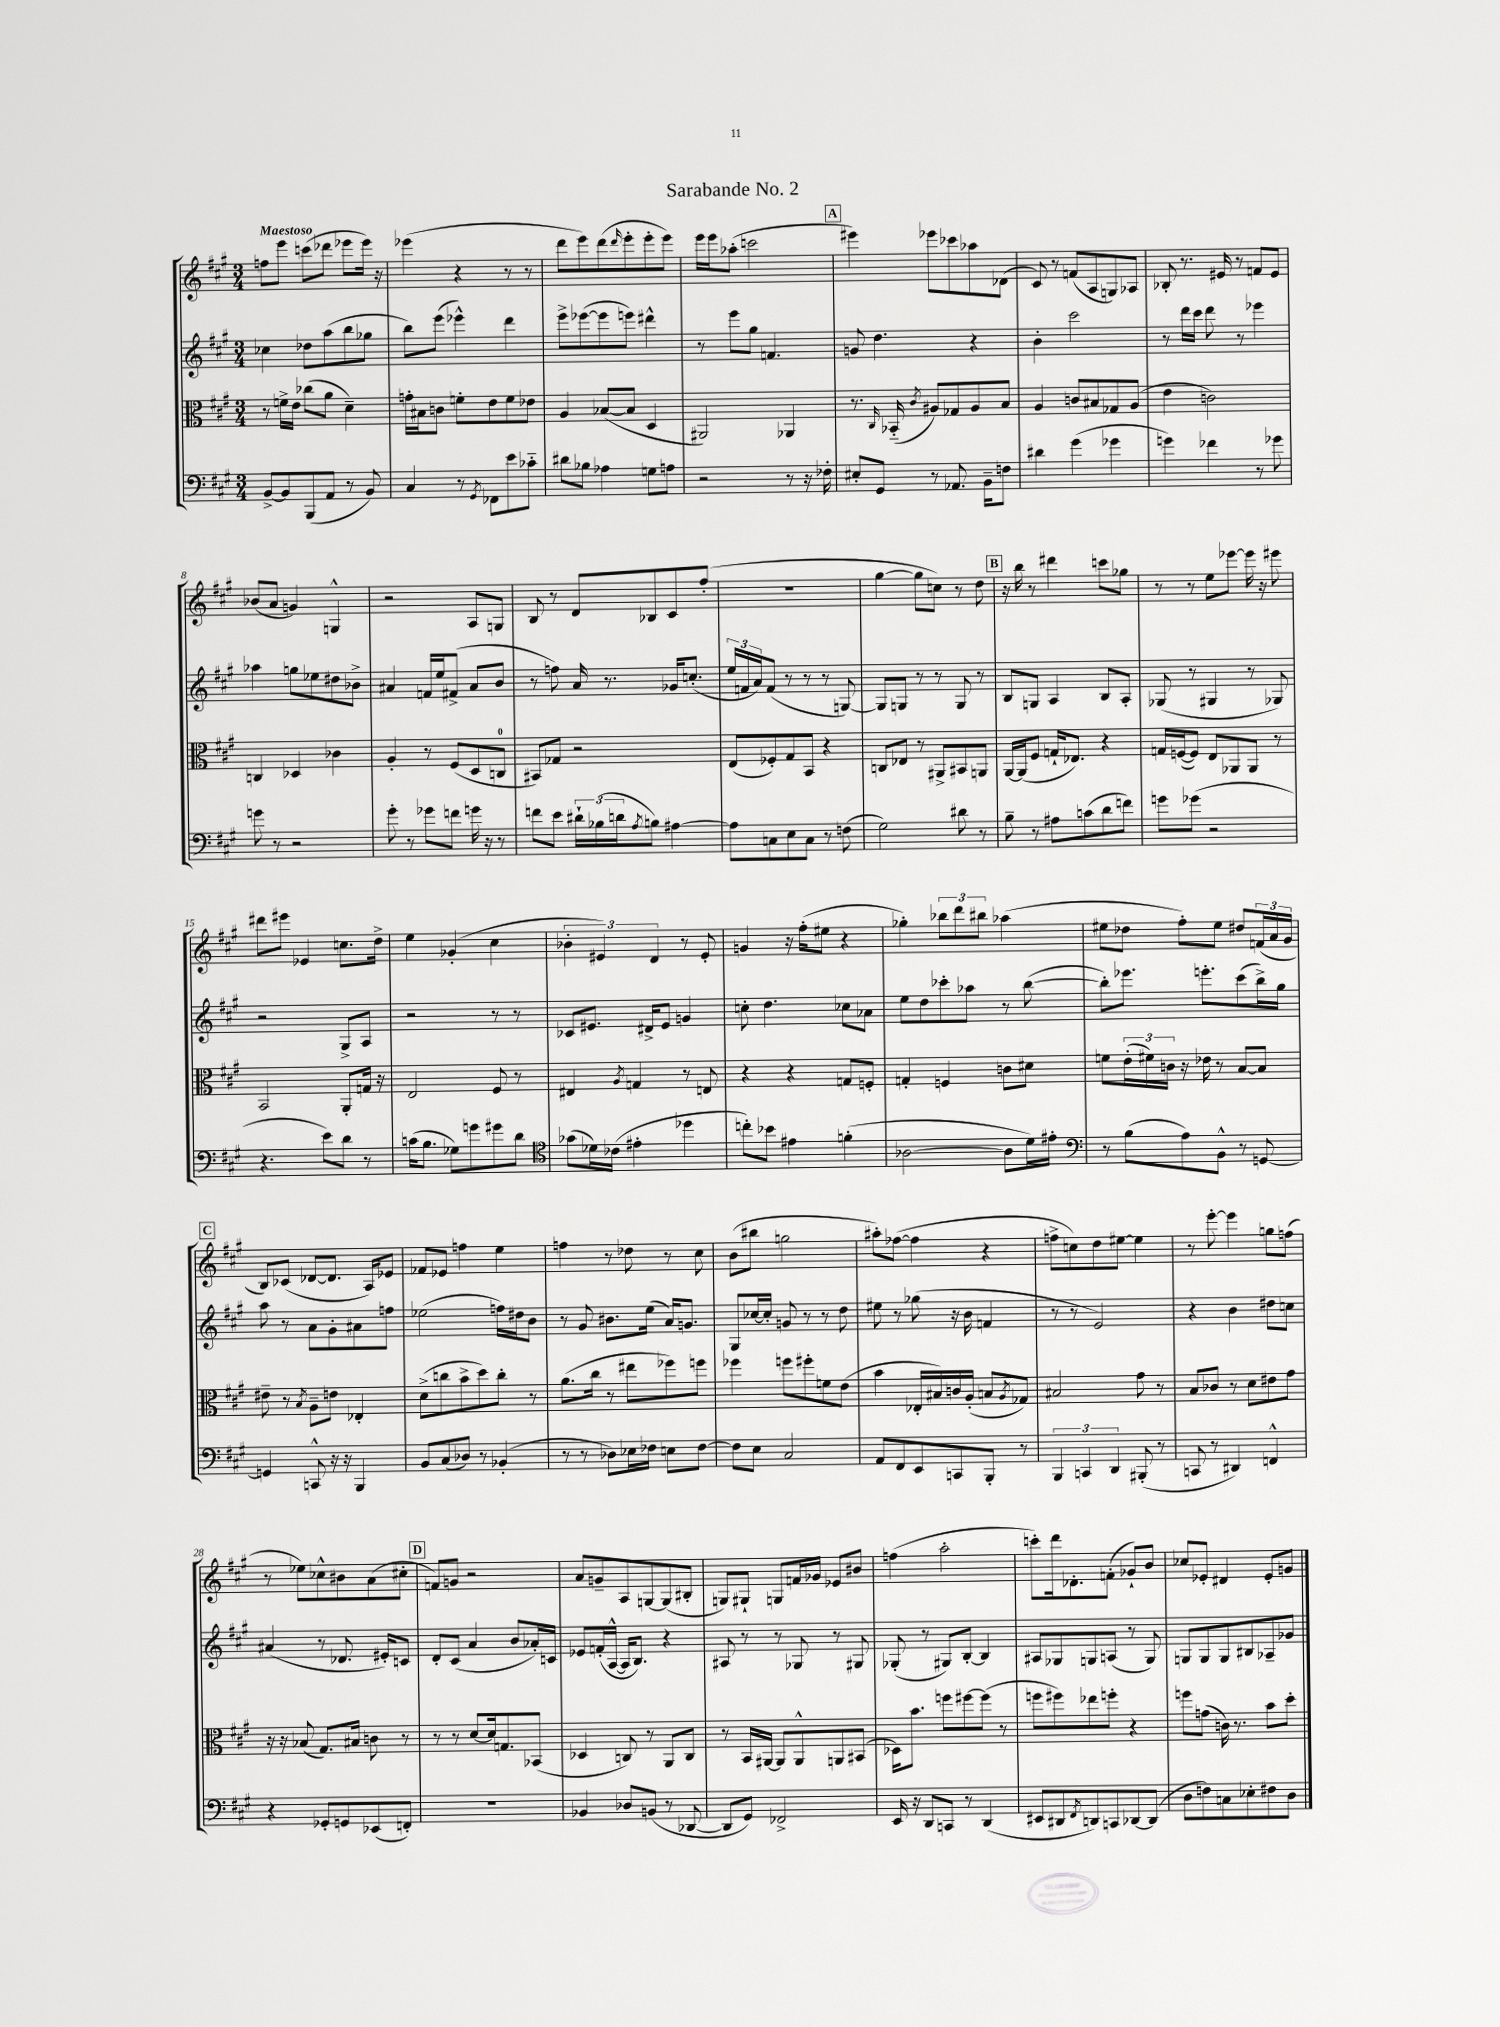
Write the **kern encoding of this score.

**kern	**kern	**kern	**kern
*staff4	*staff3	*staff2	*staff1
*clefF4	*clefC3	*clefG2	*clefG2
*k[f#c#g#]	*k[f#c#g#]	*k[f#c#g#]	*k[f#c#g#]
*M3/4	*M3/4	*M3/4	*M3/4
[8BB^	8r	4cc-	8ff
8BB]	16f^	.	8eee
.	16e	.	.
(8BBB	(8cc-	8dd-	(8ccc
8AA	8a	(8aa	8ddd-
8r	4d~)	8bb	8eee-
8BB)	.	8gg-	16eee-)
.	.	.	16r
=	=	=	=
4C#	16g'	8bb)	(4eee-
.	16B#	.	.
.	8c	(8eee	.
8r	8f'	4eee-^^)	4r
8qGG#	.	.	.
8FF-	8e	.	.
8e	8f	4ddd	8r
8c-'~	8e-	.	8r
=	=	=	=
8d#	4A	8eee^	8ddd
8B-	.	([8eee-	8eee)
4A-	([8B-	8eee-]	(8ddd
.	.	.	16qqddd
.	8B-]	8eee)	8eee'
8G	4D	4ddd#^^	8eee'
8A	.	.	8eee)
=	=	=	=
2r	2AA#)	8r	16eee
.	.	.	16eee
.	.	8eee	(8aa-'
.	.	8gg#	2ccc
.	.	4.f	.
8r	4AA-	.	.
16r	.	.	.
16F-'	.	.	.
=	=	=	=
8E#'	8.r	8g	4eee#)
8GG#	.	4.dd	.
.	16qqC#	.	.
.	(16BB-'~	.	.
.	8qc#	.	.
8r	8A#)	.	8eee-
8.AA-	8G-	.	8ccc-
.	8A#	4r	8aa-
16BB~	.	.	.
8F	8B	.	(8d-
=	=	=	=
4d#	4A	4b'	8c#)
.	.	.	8r
(4g#	8c	2ccc#	(8f
.	8B#	.	8A
4g-	8G-	.	8G)
.	(8A	.	8A-
=	=	=	=
4g)	4e	8r	8B-'
.	.	16ddd	8.r
.	.	16ccc#	.
4f-	2c)	8ddd	.
.	.	.	16e#
.	.	8r	8r
8r	.	4eee-	8f
8g-	.	.	8e#
=	=	=	=
8g	4C	4aa-	(8b-
8r	.	.	8a
2r	4D-	8gg	4g)
.	.	8ee-	.
.	4c-	8dd#	4G^^
.	.	8b-^	.
=	=	=	=
8g#'	4A'	4a#	2r
8r	.	.	.
8g-	8r	16f	.
.	.	16ee	.
8f	(8F#	(8f#^	.
16g	8D	8a#	8A
16r	.	.	.
8r	8C	8b	8G
=	=	=	=
8f	8BB#)	8r	8B
8e	8G-	8ff)	8r
24d#`	2r	16a	8d
(24B-	.	.	.
.	.	8.r	.
24d	.	.	.
8qA	.	.	.
8B)	.	.	8B-
[4A#	.	16g-	8c#
.	.	(8.cc'	.
.	.	.	(8ff#'
=	=	=	=
8A#]	(8E	24ee	2.r
.	.	24f	.
.	.	24a)	.
8C	8F-')	(8f	.
8E	8G#	8r	.
8C	8BB	8r	.
8r	4r	8r	.
(8F	.	[8G)	.
=	=	=	=
2G#)	8C	8G]	[4gg#
.	8E-	8G	.
.	8r	8r	8gg#]
.	8AA#^	8r	8cc)
8d#	8BB#	8G	8r
8r	8AA	8r	8dd
=	=	=	=
8B~	[16AA	8B	16r
.	(16AA]	.	16bb
8r	8F#	8G	8r
8A#	16G`	4A	4ddd#
.	8.E-)	.	.
(8c	.	.	.
8d	4r	8B	8ccc
8f)	.	8A'	8gg-
=	=	=	=
8g	16G	(8G-	8r
.	([16F	.	.
(8g-	8F])	8r	8r
2r	8E	4G#	8ee
.	8AA-	.	[8eee-
.	8AA-	8r	16eee-]
.	.	.	16r
.	8r	8G-)	8eee#
=	=	=	=
4.r	2BB	2r	8ddd#
.	.	.	8eee#
.	.	.	4e-
8e)	.	.	.
8d	8AA'	8G#^	8.cc
8r	16G	8A	.
.	16r	.	16dd^
=	=	=	=
(16c	2E	2r	4ee
8.B	.	.	.
8G-)	.	.	(4g-'
8g	.	.	.
8g#	8F#	8r	4cc#
8d	8r	8r	.
=	=	=	=
*clefC4	*	*	*
(8g-	4E#	8c-	6b-'
16d-)	.	8.e#	.
.	.	.	6e#)
(16c-	.	.	.
.	8qA	.	.
4e#'	4G	.	.
.	.	16d#^	.
.	.	.	6d
.	.	8e#	.
4dd-	8r	4g	8r
.	8E	.	8e#'
=	=	=	=
8cc')	4r	8cc'	4g
8b-	.	4.dd	.
4e#	4r	.	16r
.	.	.	(16ff#'
.	.	.	8ee#
(4f'	8G	8cc-	4r
.	8F'	8a-	.
=	=	=	=
[2A-	4G'	8ee	4gg-')
.	.	8dd	.
.	4F	8ccc-'	12bb-
.	.	.	12ddd
.	.	8aa-	.
.	.	.	12bb#
8A-]	8c	8r	(4aa-
16d)	8d#	([8bb	.
16e#'	.	.	.
=	=	=	=
*clefF4	*	*	*
8r	8f	8bb'])	8ee#
(8B	(24e'	8.eee-	8dd-
.	24f#)	.	.
.	24c	.	.
8A)	16r	.	8ff#')
.	16e-	8.eee'	.
8BB^^	8r	.	8ee#
8r	[8B	(8ccc#	8dd#
[8GG	8B]	16bb^)	(24f
.	.	.	24a
.	.	16gg#	.
.	.	.	24g#
=	=	=	=
4GG]	8e#~	8aa	8B)
.	8r	8r	(8c-
.	8qB	.	.
8CC^^	8A~	8a	[8d-
16r	8e	8g#'	8.d-]
16r	.	.	.
4BBB	4E-'	8a#	.
.	.	.	16A)
.	.	8ff	8e-
=	=	=	=
8BB	(8d^	(2ee-	8f-
(8C#	8cc	.	8e-
8D-)	8b^	.	4ff
8r	8dd)	.	.
(4BB-'	8cc'	16ff)	4ee
.	.	16dd#	.
.	8r	8b	.
=	=	=	=
8r	(8.a	8r	4ff
8r	.	8g#	.
.	16cc#	.	.
8D-)	8r	8.b#	8r
16E-	8ee#	.	8dd-
16F-	.	(16ee	.
8E	8ff-)	16a)	8r
.	.	8.g	.
[8F-	8ff	.	8cc#
=	=	=	=
8F-]	4ff-	8G#	(8b
8E	.	[16cc-	8bb#
.	.	16cc-']	.
2C#	8ff	8g	2gg
.	8ff#'	8r	.
.	8f	8r	.
.	(8e	8dd	.
=	=	=	=
8AA	4b	8ee#	8aa#')
8FF#	.	8r	([8ff-
8EE	16E-'	(8gg-	4ff-]
.	16B#)	.	.
8CC	16c	16r	.
.	(16A'	16b	.
8BBB'	8B	4f	4r
.	8qA	.	.
8r	8G-)	.	.
=	=	=	=
6BBB	2B#	8r	8ff^
.	.	8r	8cc)
6CC	.	.	.
.	.	2e)	8dd
6DD	.	.	.
.	.	.	[8ee#
(8BBB#'	8g#	.	4ee#]
8r	8r	.	.
=	=	=	=
8CC	8B	4r	8r
8r	8c-	.	[8eee'
4DD#)	8r	4b	4eee]
.	8d	.	.
4FF^^	8e#	8dd#	8gg
.	8g#	8cc	(8ff
=	=	=	=
4r	16r	(4a#	8r
.	16r	.	.
.	(8B-	.	8ee-)
8GG-'	8.G#)	8r	8cc-^^
8GG	.	8.d-	8b#
.	16B#	.	.
(8EE-	8c	.	(8a
.	.	16e#')	.
8FF')	8r	8c	8cc#'
=	=	=	=
2.r	8r	8d'	8f)
.	8r	(8c#	8g
.	[8d	4a	2r
.	16d]	.	.
.	8.G	.	.
.	.	8b	.
.	(8BB-	16a-')	.
.	.	16c	.
=	=	=	=
4BB-	4D-	8e-	8a
.	.	(16f'	8g~
.	.	[16A^^	.
8D-	8C)	16A]	8A
.	.	8.B)	.
(8BB	8r	.	[8G
8r	8AA	4r	(8G]
[8DD-	8C	.	8B#'
=	=	=	=
8DD-]	8r	8A#	8G)
8GG#)	16BB	8r	8G#`
.	[16AA#	.	.
2FF-^	8AA#]	8r	8G
.	8AA#^^	8G-	16f
.	.	.	16g-
.	8AA	8r	8e-
.	(8BB#	8G#	8b#
=	=	=	=
16EE	16D-)	(8G-'	(4ff
16r	8.b	.	.
8DD	.	8r	.
8CC	8ff	8G#)	2aa'
8r	[8ff#	[8B'	.
(4DD	(8ff#]	4B]	.
.	8r	.	.
=	=	=	=
8EE#	8ff	8A#	8ccc')
8DD#	8ff#)	8G-	16ddd
.	.	.	8.d-'
8qFF#	.	.	.
8DD)	8ee-	8G	.
8CC	8ff'	(8A	(8f'
[8DD-	4r	8r	8g-`)
(8DD-]	.	8G)	8b
=	=	=	=
8D	8ff	8G	8cc-
8F)	(8g	8G	8e-'
8C	16c)	8G	4d#
.	8.r	.	.
8E-'	.	8B#	.
8F#	8b	8A-~	8e-'
8D	8dd'	8g-	8g
==	==	==	==
*-	*-	*-	*-
